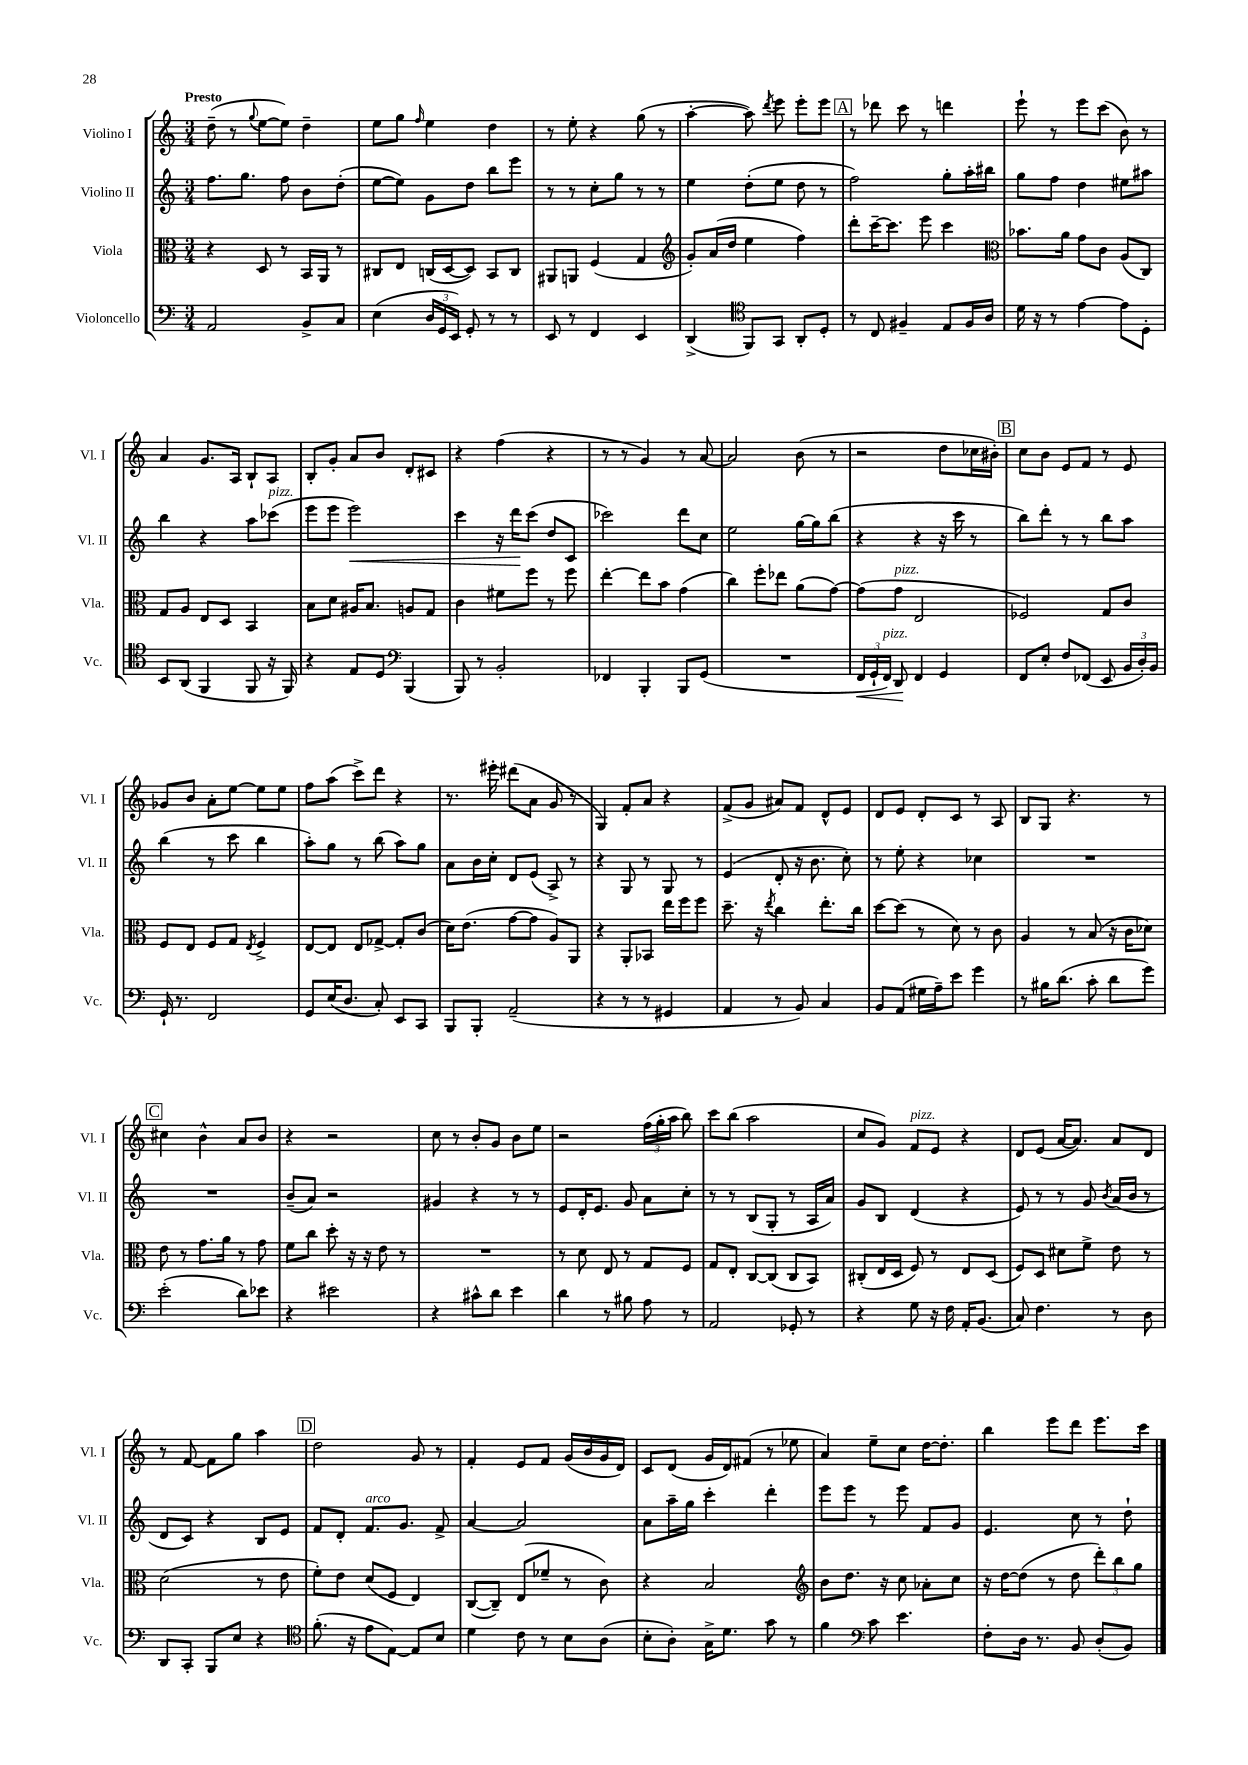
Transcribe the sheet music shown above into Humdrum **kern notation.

**kern	**kern	**kern	**kern
*staff4	*staff3	*staff2	*staff1
*clefF4	*clefC3	*clefG2	*clefG2
*k[]	*k[]	*k[]	*k[]
*M3/4	*M3/4	*M3/4	*M3/4
2AA	4r	8.ff	(8dd~
.	.	.	8r
.	.	8.gg	.
.	.	.	8qqgg
.	8D	.	[8ee
.	8r	8ff	8ee])
8BB^	16BB	8b	4dd~
.	16AA	.	.
8C	8r	(8dd'	.
=	=	=	=
(4E	8C#	[8ee	8ee
.	8E	8ee])	8gg
.	.	.	16qqff
24D	(16C	8g	4ee
24GG	.	.	.
.	[16D	.	.
24EE)	.	.	.
8GG'	8D])	8dd	.
8r	8BB	8bb	4dd
8r	8C	8eee	.
=	=	=	=
8EE	8AA#	8r	8r
8r	8AA	8r	8ee'
4FF	(4F	8cc'	4r
.	.	8gg	.
4EE	4G	8r	(8gg
.	.	8r	8r
=	=	=	=
*	*clefG2	*	*
(4DD^	8g')	4ee	[4aa'
.	(16a	.	.
.	16dd	.	.
*clefC4	*	*	*
8FF)	4ee	(8dd'	8aa])
.	.	.	8qddd
8GG	.	8ee	8eee
8AA'	4ff)	8dd	8eee'
8D'	.	8r	8eee
=	=	=	=
8r	8ddd'	2ff)	8r
8C	[16ccc~	.	8ddd-
.	8.ccc]	.	.
4F#~	.	.	8ccc
.	8eee	.	8r
8E	4ccc	8gg'	4ddd
16F#	.	16aa'	.
16A	.	16bb#	.
=	=	=	=
*	*clefC3	*	*
16d	8.b-	8gg	8eee`
16r	.	.	.
8r	.	8ff	8r
.	16a	.	.
[4e	8g	4dd	8eee
.	8c	.	(8ccc
8e]	(8A	8ee#	8b)
8D'	8C)	8aa#	8r
=	=	=	=
8BB	8G	4bb	4a
(8AA	8A	.	.
4FF	8E	4r	8.g
.	8D	.	.
.	.	.	16A
8FF	4BB	8aa	8B`
16r	.	(8ccc-	8A
16FF)	.	.	.
=	=	=	=
4r	8B	8eee	8B'
.	8d	8eee	8g'
8E	16A#	2eee)	8a
.	8.B	.	.
8D	.	.	8b
*clefF4	*	*	*
(4BBB	8A	.	8d'
.	8G	.	8c#
=	=	=	=
8BBB)	4c	4ccc	4r
8r	.	.	.
2BB'	8f#	16r	(4ff
.	.	16ddd	.
.	8ff	(8ccc	.
.	8r	8dd	4r
.	8ff	8c	.
=	=	=	=
4FF-	[4ee'	2ccc-)	8r
.	.	.	8r
4BBB'	8ee]	.	4g)
.	8b	.	.
8BBB	(4g	8ddd	8r
(8GG	.	8cc	[8a
=	=	=	=
2.r	4cc)	2ee	2a]
.	8ff'	.	.
.	8ee-	.	.
.	(8a	[16gg	(8b
.	.	16gg]	.
.	[8g)	(8bb	8r
=	=	=	=
24FF	(8g]	4r	2r
24GG`	.	.	.
24FF)	.	.	.
8DD	8g	.	.
4FF	2E	4r	.
4GG	.	16r	8dd
.	.	16ccc	.
.	.	8r	16cc-
.	.	.	16b#')
=	=	=	=
8FF	2F-)	8bb)	8cc
8E'	.	8ddd'	8b
8F	.	8r	8e
(8FF-	.	8r	8f
8EE	8G	8bb	8r
24BB	8c	8aa	8e
24D')	.	.	.
24BB	.	.	.
=	=	=	=
16GG`	8F	(4bb	8g-
8.r	.	.	.
.	8E	.	8b
2FF	8F	8r	8a'
.	8G	8ccc	[8ee
.	8qE	.	.
.	4F^	4bb	8ee]
.	.	.	8ee
=	=	=	=
8GG	[8E	8aa')	8ff
(16E	8E]	8gg	(8aa
8.D	.	.	.
.	8E	8r	8ccc^)
8C')	[8G-^	(8bb	8ddd
8EE	8G-']	8aa)	4r
8CC	(8c	8gg	.
=	=	=	=
8BBB	16d)	8a	8.r
.	(8.e	.	.
8BBB'	.	16b	.
.	.	16cc'	16eee#'
(2AA~	[8g	8d	(8ddd#
.	8g]	(8e	8a
.	8A)	8A^)	8g
.	8AA	8r	8r
=	=	=	=
4r	4r	4r	4G)
8r	8AA'	8G	8f'
8r	8BB-	8r	8a
4GG#	16ee	8G	4r
.	16ff	.	.
.	8ff	8r	.
=	=	=	=
4AA	8.dd~	(4e	(8f^
.	.	.	8g
.	16r	.	.
.	8qee	.	.
8r	4cc	8d'	8a#)
8BB)	.	16r	8f
.	.	8.b	.
4C	8.ee'	.	8d^^
.	.	8cc')	8e
.	16cc	.	.
=	=	=	=
8BB	[8dd	8r	8d
(8AA	(8dd]	8ee'	8e
16G#	8r	4r	8d'
16A~)	.	.	.
8e	8d)	.	8c
4g	8r	4cc-	8r
.	8c	.	8A
=	=	=	=
8r	4A	2.r	8B
16B#	.	.	8G
(8.d	.	.	.
.	8r	.	4.r
8c'	(8B	.	.
8d	16r	.	.
.	16c	.	.
8g)	8d-)	.	8r
=	=	=	=
(2e'	8e	2.r	4cc#
.	8r	.	.
.	8.g	.	4b^^
.	16a	.	.
8d)	8r	.	8a
8e-	8g	.	8b
=	=	=	=
4r	8f	(8b~	4r
.	8cc	8a)	.
2e#	8dd'	2r	2r
.	16r	.	.
.	16r	.	.
.	8e	.	.
.	8r	.	.
=	=	=	=
4r	2.r	4g#	8cc
.	.	.	8r
8c#^^	.	4r	8b'
8d	.	.	8g
4e	.	8r	8b
.	.	8r	8ee
=	=	=	=
4d	8r	8e	2r
.	8d	16d'	.
.	.	8.e	.
8r	8E	.	.
8B#	8r	8g	.
8A	8G	8a	(24ff
.	.	.	24gg'
.	.	.	24aa
8r	8F	8cc'	8bb)
=	=	=	=
2AA	8G	8r	8ccc
.	8E'	8r	(8bb
.	[8C	(8B	2aa
.	(8C]	8G'	.
8GG-'	8C	8r	.
8r	8BB)	16A	.
.	.	16a)	.
=	=	=	=
4r	(8C#'	8g	8cc
.	16E	8B	8g)
.	16D	.	.
8G	8F)	(4d	8f
16r	8r	.	8e
16F	.	.	.
16AA'	8E	4r	4r
(8.BB	.	.	.
.	(8D	.	.
=	=	=	=
8C)	8F)	8e)	8d
4.F	8D	8r	(8e
.	8d#	8r	[16a
.	.	.	8.a])
.	8f^	8g	.
.	.	8qb	.
8r	8e	(16a	8a
.	.	16b	.
8D	8r	8r	8d
=	=	=	=
8DD	(2d	8d	8r
8CC'	.	8c)	[8f
8BBB	.	4r	8f]
8E	.	.	8gg
4r	8r	8B	4aa
.	8e	8e	.
=	=	=	=
*clefC4	*	*	*
(8.f'	8f')	8f	2dd
.	8e	8d'	.
16r	.	.	.
8e	(8d	8.f	.
[8E)	8F	.	.
.	.	8.g	.
8E]	4E)	.	8g
8B	.	8f^	8r
=	=	=	=
4d	([8C	[4a	4f'
.	8C~])	.	.
8c	(8E	2a]	8e
8r	8f-~	.	8f
8B	8r	.	(16g
.	.	.	16b
(8A	8c)	.	16g
.	.	.	16d)
=	=	=	=
8B'	4r	8a	8c
8A')	.	16aa~	(8d
.	.	16gg	.
16G^	2B	4ccc'	16g
8.d	.	.	16d)
.	.	.	(8f#
8g	.	4ddd'	8r
8r	.	.	8ee-
=	=	=	=
*	*clefG2	*	*
4f	8b	8eee	4a)
.	8.dd	8eee	.
*clefF4	*	*	*
8c	.	8r	8ee~
.	16r	.	.
4.e	8cc	8eee	8cc
.	8a-'	8f	[16dd
.	.	.	8.dd']
.	8cc	8g	.
=	=	=	=
8F'	16r	4.e	4bb
.	[16dd	.	.
16D	(8dd]	.	.
8.r	.	.	.
.	8r	.	8eee
8BB	8dd	8cc	8ddd
(8D'	12ddd')	8r	8.eee
.	12bb	.	.
8BB)	.	8dd`	.
.	12gg	.	.
.	.	.	16ccc
==	==	==	==
*-	*-	*-	*-
